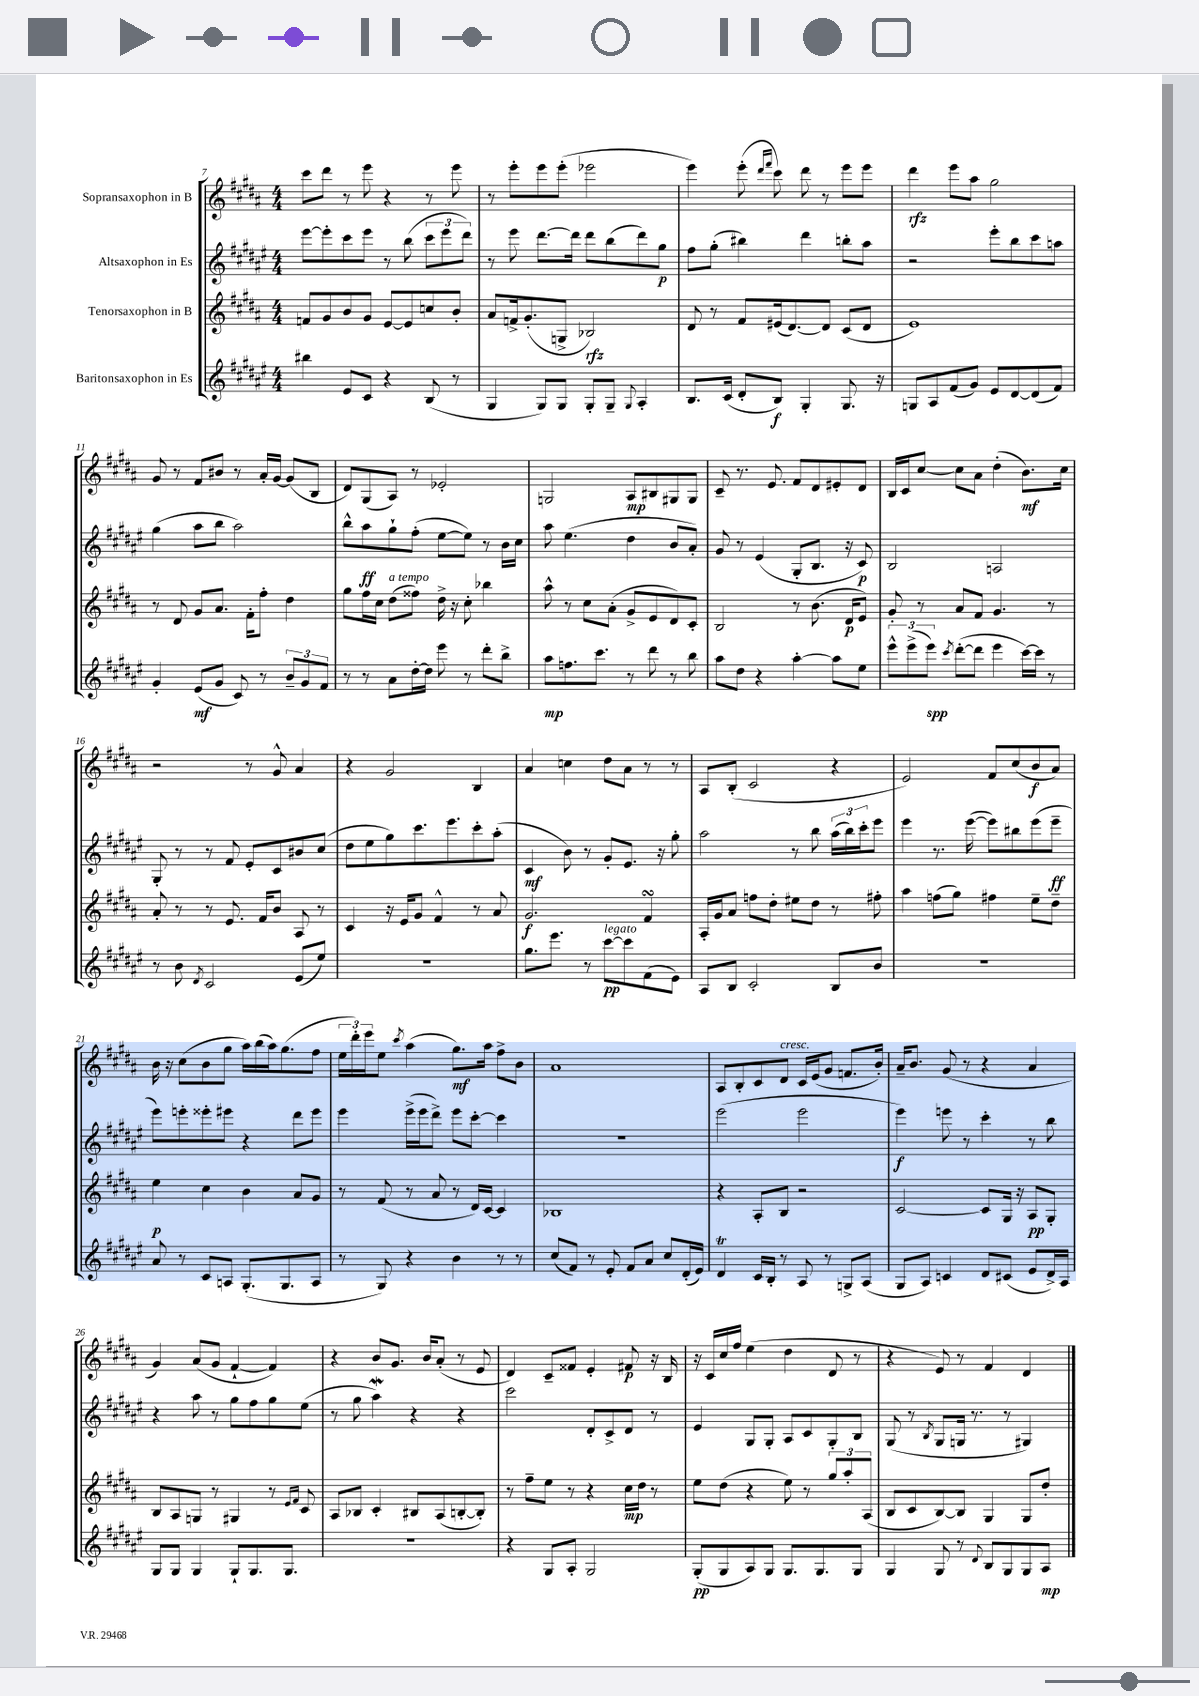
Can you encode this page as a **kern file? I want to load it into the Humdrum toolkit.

**kern	**dynam	**kern	**dynam	**kern	**dynam	**kern	**dynam
*part4	*part4	*part3	*part3	*part2	*part2	*part1	*part1
*staff4	*staff4	*staff3	*staff3	*staff2	*staff2	*staff1	*staff1
*I"Baritonsaxophon in Es	*	*I"Tenorsaxophon in B	*	*I"Altsaxophon in Es	*	*I"Sopransaxophon in B	*
*clefG2	*	*clefG2	*	*clefG2	*	*clefG2	*
*k[f#c#g#d#a#e#]	*	*k[f#c#g#d#a#]	*	*k[f#c#g#d#a#e#]	*	*k[f#c#g#d#a#]	*
*M4/4	*	*M4/4	*	*M4/4	*	*M4/4	*
=7	=7	=7	=7	=7	=7	=7	=7
4bb#X\	.	8fn/L	.	[8eee#\L	.	8ccc#\L	.
.	.	8g#/	.	8eee#'\]	.	8ddd#\J	.
8e#/L	.	8b/	.	8ccc#\	.	8r	.
8c#/J	.	8g#/J	.	8eee#\J	.	8eee\	.
4r	.	[8e/L	.	8r	.	4r	.
.	.	8e/]	.	(8bb\	.	.	.
(8B/	.	8ccn/	.	12ccc#\L	.	8r	.
.	.	.	.	12eee#\	.	.	.
8r	.	8b'/J	.	.	.	8eee\	.
.	.	.	.	12ddd#\J)	.	.	.
=8	=8	=8	=8	=8	=8	=8	=8
4G#/	.	8a#/L	.	8r	.	8r	.
.	.	16fn^/k	.	8eee#\	.	8eee'\L	.
.	.	(8.g#'/	.	.	.	.	.
8G#/L)	.	.	.	[8.ddd#\L	.	8eee\	.
8G#/J	.	8Gn^/J	.	.	.	(8eee'\J	.
.	.	.	.	16ddd#\Jk]	.	.	.
8G#'/L	.	2B-X/)	rfz	8ddd#\L	.	2eee-X\	.
8G#~/J	.	.	.	(8bb\	.	.	.
8qqG#/	.	.	.	.	.	.	.
4A#'/	.	.	.	8ddd#\)	.	.	.
.	.	.	.	8gg#\J	p	.	.
=9	=9	=9	=9	=9	=9	=9	=9
8.B/L	.	8d#/	.	8ff#\L	.	4eee\)	.
.	.	8r	.	(8gg#'\J	.	.	.
(16c#/Jk	.	.	.	.	.	.	.
8d#'/L	.	8f#/L	.	4bb#X\)	.	(8eee'\	.
.	.	.	.	.	.	16qqddd#/LL	.
.	.	.	.	.	.	16qqfff#/JJ	.
8B/J)	f	(16e#X/k	.	.	.	8ccc#\)	.
.	.	[8.d#/)	.	.	.	.	.
4G#'/	.	.	.	4ddd#\	.	8ddd#\	.
.	.	8d#/J]	.	.	.	8r	.
8.G#/	.	(8c#/L	.	8bbn'\L	.	8eee\L	.
.	.	8d#/J	.	8aa#\J	.	8eee\J	.
16r	.	.	.	.	.	.	.
=10	=10	=10	=10	=10	=10	=10	=10
8Gn/L	.	1e)	.	2r	.	4ddd#\	rfz
8A#/	.	.	.	.	.	.	.
(8f#/	.	.	.	.	.	8eee\L	.
8g#/J)	.	.	.	.	.	8aa#\J	.
8e#/L	.	.	.	8eee#'\L	.	2gg#\	.
[8d#/	.	.	.	8bb\	.	.	.
(8d#/]	.	.	.	8ccc#\	.	.	.
8f#/J)	.	.	.	8aan\J	.	.	.
!!LO:LB:g=z
=11	=11	=11	=11	=11	=11	=11	=11
4g#'/	.	8r	.	(4gg#\	.	8g#/	.
.	.	8d#/	.	.	.	8r	.
(8e#/L	mf	8g#/L	.	8aa#\L	.	8f#/L	.
8g#/J	.	8.a#/J	.	8bb\J	.	8b#X/J	.
8c#/)	.	.	.	2aa#\)	.	8r	.
.	.	16f#'\KL	.	.	.	.	.
8r	.	8ff#'\J	.	.	.	16a#'/LL	.
.	.	.	.	.	.	[16g#/JJ	.
12b~/L	.	4dd#\	.	.	.	(8g#/L]	.
12g#/	.	.	.	.	.	.	.
.	.	.	.	.	.	8B/J	.
12f#/J	.	.	.	.	.	.	.
=12	=12	=12	=12	=12	=12	=12	=12
8r	.	8gg#\L	.	8bb^^\L	.	8d#/L)	.
8r	.	16ff#\L	.	8aa#\	ff	(8G#/	.
.	.	16cc#\JJ	.	.	.	.	.
!	!	!LO:TX:a:i:t=a tempo	!	!	!	!	!
8a#\L	.	(8dd#\L	.	8gg#`\	.	8A#/J)	.
[16dd#'\L	.	8ff##X\J)	.	(8ff#'\J	.	8r	.
16dd#\JJ]	.	.	.	.	.	.	.
8eee#\	.	16dd#^\	.	[8ee#\L	.	2e-X'/	.
.	.	16r	.	.	.	.	.
8r	.	8cc#'\	.	8ee#\J])	.	.	.
8ddd#'\L	.	4bb-X\	.	8r	.	.	.
8bb^\J	.	.	.	16b\LL	.	.	.
.	.	.	.	16cc#\JJ	.	.	.
=13	=13	=13	=13	=13	=13	=13	=13
8aa#\L	mp	8aa#^^\	.	8aa#\	.	2Gn/	.
8.ffn\	.	8r	.	(4.ee#\	.	.	.
.	.	8cc#\L	.	.	.	.	.
8.ccc#\J	.	.	.	.	.	.	.
.	.	(8a#'\J	.	.	.	.	.
8r	.	8g#^/L	.	4dd#\	.	8A#/L	mp
8ddd#\	.	8e/	.	.	.	8B#X/	.
8r	.	8d#/)	.	8b/L	.	8G#X/	.
8bb\	.	8c#'/J	.	8a#'/J)	.	8G#/J	.
=14	=14	=14	=14	=14	=14	=14	=14
8aa#\L	.	2B/	.	8g#/	.	8c#~/	.
8dd#\J	.	.	.	8r	.	8.r	.
4r	.	.	.	(4e#/	.	.	.
.	.	.	.	.	.	8.e/	.
[4aa#'\	.	8r	.	8G#'/L	.	8f#/L	.
.	.	(8.b\	.	8.B/J	.	8d#/	.
8aa#\L]	.	.	.	.	.	8e#X'/	.
.	.	16d#/KL	p	16r	.	.	.
8ee#\J	.	8e/J)	.	8c#/)	p	8d#/J	.
=15	=15	=15	=15	=15	=15	=15	=15
12eee#^^\L	.	8g#'/	.	2B/	.	16B/LL	.
.	.	.	.	.	.	16c#/J	.
(12eee#^\	.	.	.	.	.	.	.
.	.	8r	.	.	.	[8cc#/J	.
12eee#\J)	spp	.	.	.	.	.	.
8qccc#/	.	.	.	.	.	.	.
([8ddd#'\L	.	8a#/L	.	.	.	8cc#\L]	.
8ddd#\J]	.	8f#/J	.	.	.	8a#\J	.
4eee#\	.	4.g#/	.	2An/	.	(4dd#'\	.
[16ccc#\LL)	.	.	.	.	.	8.b\L)	mf
16ccc#\JJ]	.	.	.	.	.	.	.
8r	.	8r	.	.	.	.	.
.	.	.	.	.	.	16cc#\Jk	.
!!LO:LB:g=z
=16	=16	=16	=16	=16	=16	=16	=16
8r	.	8a#'/	.	8G#'/	.	2r	.
8b\	.	8r	.	8r	.	.	.
8qd#/	.	.	.	.	.	.	.
2c#/	.	8r	.	8r	.	.	.
.	.	8.e/	.	8f#/	.	.	.
.	.	.	.	8e#'/L	.	8r	.
.	.	16f#/KL	.	.	.	.	.
.	.	8b/J	.	8c#/	.	8g#^^/	.
(8e#/L	.	8A#/	.	8b#X/	.	4a#/	.
8ee#/J)	.	8r	.	(8cc#/J	.	.	.
=17	=17	=17	=17	=17	=17	=17	=17
1r	.	4c#/	.	8dd#\L	.	4r	.
.	.	.	.	8ee#\	.	.	.
.	.	16r	.	8gg#\)	.	2g#/	.
.	.	16e/KL	.	.	.	.	.
.	.	8g#/J	.	8.ccc#\	.	.	.
.	.	4f#^^/	.	.	.	.	.
.	.	.	.	8.eee#\	.	.	.
.	.	8r	.	8ccc#'\	.	4B/	.
.	.	8a#/	.	(8aa#'\J	.	.	.
=18	=18	=18	=18	=18	=18	=18	=18
8.gg#\L	.	2.g#/	f	4c#/	mf	4a#/	.
8.eee#\J	.	.	.	.	.	.	.
.	.	.	.	8b\)	.	4ccn\	.
8r	.	.	.	8r	.	.	.
!LO:TX:a:i:t=legato	!	!	!	!	!	!	!
[8ccc#\L	pp	.	.	8g#'/L	.	8dd#\L	.
8ccc#\]	.	.	.	8.e#/J	.	8a#\J	.
(8f#\	.	4f#sSSS/	.	.	.	8r	.
.	.	.	.	16r	.	.	.
8e#\J)	.	.	.	8gg#'\	.	8r	.
=19	=19	=19	=19	=19	=19	=19	=19
8A#/L	.	16A#'/LL	.	2aa#\	.	8A#/L	.
.	.	16g#/J	.	.	.	.	.
8B/J	.	8a#/J	.	.	.	(8B'/J	.
2c#'/	.	8ffn\L	.	.	.	2c#/	.
.	.	8dd#'\J	.	.	.	.	.
.	.	8ee#X\L	.	8r	.	.	.
.	.	8dd#\J	.	8bb\	.	.	.
8B/L	.	8r	.	(24aa#\LL	.	4r	.
.	.	.	.	24bb\)	.	.	.
.	.	.	.	24ccc#'\J	.	.	.
8b/J	.	8ff#X'\	.	8eee#\J	.	.	.
=20	=20	=20	=20	=20	=20	=20	=20
1r	.	4aa#\	.	4eee#\	.	2e/)	.
.	.	(8ffn\L	.	8.r	.	.	.
.	.	8gg#\J)	.	.	.	.	.
.	.	.	.	([16eee#\	.	.	.
.	.	4ff#X\	.	8eee#\L])	.	8f#/L	.
.	.	.	.	8bb#X\	.	(8cc#/	.
.	.	8ee~\L	.	(8eee#\	.	8b/	f
.	.	8dd#~\J	.	8eee#~\J	ff	8a#/J)	.
!!LO:LB:g=z
=21	=21	=21	=21	=21	=21	=21	=21
8a#/	.	4ee\	p	8eee#\L)	.	16b\	.
.	.	.	.	.	.	16r	.
8r	.	.	.	8eeen'\	.	(8cc#\L	.
8c#/L	.	4cc#\	.	8eee##X'\	.	8b\	.
8An/J	.	.	.	8eee#X\J	.	8gg#\J	.
(8.G#'/L	.	4b\	.	4r	.	16aa#\LL)	.
.	.	.	.	.	.	(16bb\	.
.	.	.	.	.	.	16aa#\J)	.
8.G#/	.	.	.	.	.	(8.gg#\	.
.	.	8a#/L	.	8ddd#\L	.	.	.
8A/J	.	8g#/J	.	8eee#\J	.	8ff#\J	.
=22	=22	=22	=22	=22	=22	=22	=22
8r	.	8r	.	4eee#\	.	24ee\LL	.
.	.	.	.	.	.	24ddd#'\)	.
.	.	.	.	.	.	24eee\J	.
8G#/)	.	(8f#/	.	.	.	8ee\J	.
.	.	.	.	.	.	8qccc#/	.
4r	.	8r	.	(16eee#^\LL	.	(4aa#\	.
.	.	.	.	16eee#\J	.	.	.
.	.	8a#/	.	8ddd#^\J)	.	.	.
4b\	.	8r	.	8eee#\L	.	8.gg#\L)	mf
.	.	16d#/LL)	.	[8ccc#'\J	.	.	.
.	.	[16c#/JJ	.	.	.	16aa#\Jk	.
8r	.	4c#/]	.	4ccc#\]	.	8ff#^\L	.
8r	.	.	.	.	.	8b\J	.
=23	=23	=23	=23	=23	=23	=23	=23
(8cc#/L	.	1B-X	.	1r	.	1a#	.
8f#/J)	.	.	.	.	.	.	.
8r	.	.	.	.	.	.	.
8e#'/	.	.	.	.	.	.	.
8f#/L	.	.	.	.	.	.	.
8a#/J	.	.	.	.	.	.	.
8cc#/L	.	.	.	.	.	.	.
(16d#'/L	.	.	.	.	.	.	.
16e#/JJ)	.	.	.	.	.	.	.
=24	=24	=24	=24	=24	=24	=24	=24
4d#T/	.	4r	.	(2eee#\	.	8A#/L	.
.	.	.	.	.	.	8B'/	.
16c#/LL	.	8A#'/L	.	.	.	8c#/	.
16B'/JJ	.	.	.	.	.	.	.
!	!	!	!	!	!	!LO:TX:a:i:t=cresc.	!
8r	.	8B/J	.	.	.	8d#/J	.
8A#/	.	2r	.	2eee#\	.	16c#/LL	.
.	.	.	.	.	.	(16e/J	.
8r	.	.	.	.	.	8g#/J	.
8Gn^/L	.	.	.	.	.	8.fn/L	.
(8A#/J	.	.	.	.	.	.	.
.	.	.	.	.	.	16b'/Jk)	.
=25	=25	=25	=25	=25	=25	=25	=25
8G#/L	.	[2c#/	.	4eee#\)	f	16a#~/KL	.
.	.	.	.	.	.	8.b/J	.
8A#/J)	.	.	.	.	.	.	.
4cn/	.	.	.	8eeen\	.	(8g#/	.
.	.	.	.	8r	.	8r	.
8d#/L	.	8c#/L]	.	4ccc#'\	.	4r	.
(8c#X/J	.	16G#/Jk	.	.	.	.	.
.	.	16r	.	.	.	.	.
8e#/L	.	8A#/L	pp	8r	.	4a#/	.
16d#^/L)	.	8G#'/J	.	8bb\	.	.	.
16A#/JJ	.	.	.	.	.	.	.
!!LO:LB:g=z
=26	=26	=26	=26	=26	=26	=26	=26
8G#/L	.	8B/L	.	4r	.	4g#/)	.
8G#/J	.	8A#/	.	.	.	.	.
4G#/	.	8Gn/J	.	8aa#\	.	(8a#/L	.
.	.	8r	.	8r	.	8g#/J	.
8G#`/L	.	4G#X/	.	8gg#\L	.	[4f#`/	.
8.G#/	.	.	.	8ff#\	.	.	.
.	.	8r	.	8gg#\	.	4f#/])	.
8.G#/J	.	.	.	.	.	.	.
.	.	16qqe/LL	.	.	.	.	.
.	.	16qqf#/JJ	.	.	.	.	.
.	.	8c#/	.	(8ee#\J	.	.	.
=27	=27	=27	=27	=27	=27	=27	=27
1r	.	8A#/L	.	8r	.	4r	.
.	.	8B-X/J	.	8gg#\	.	.	.
.	.	4c#'/	.	4aa#W\)	.	8b/L	.
.	.	.	.	.	.	8.g#/J	.
.	.	8B#X/L	.	4r	.	.	.
.	.	.	.	.	.	16b/KL	.
.	.	(8A#/	.	.	.	(8a#'/J	.
.	.	[8Bn'/	.	4r	.	8r	.
.	.	8B'/J])	.	.	.	8e/	.
=28	=28	=28	=28	=28	=28	=28	=28
4r	.	8r	.	2ccc#\	.	4d#/)	.
.	.	8ff#~\L	.	.	.	.	.
8G#/L	.	8ee\J	.	.	.	8c#~/L	.
8A#'/J	.	8r	.	.	.	8f##X/J	.
2G#/	.	4r	.	8d#'/L	.	4e'/	.
.	.	.	.	8c#^/	.	.	.
.	.	16cc#\LL	mp	8d#/J	.	8f#X/	p
.	.	16dd#\JJ	.	.	.	.	.
.	.	8r	.	8r	.	16r	.
.	.	.	.	.	.	16B/	.
=29	=29	=29	=29	=29	=29	=29	=29
(8G#'/L	pp	8ee\L	.	4e#/	.	16r	.
.	.	.	.	.	.	16c#/LL	.
8G#/	.	(8dd#\J	.	.	.	16cc#/	.
.	.	.	.	.	.	16ff#/JJ	.
8A#/)	.	4r	.	8G#/L	.	(4ee\	.
8G#/J	.	.	.	8G#'/J	.	.	.
8.G#/L	.	8ee\)	.	8A#/L	.	4dd#\	.
.	.	8r	.	8c#/	.	.	.
8.G#/	.	.	.	.	.	.	.
.	.	12gg#/L	.	8G#'/	.	8d#/	.
.	.	12aa#'/	.	.	.	.	.
8G#/J	.	.	.	8B/J	.	8r	.
.	.	(12A#/J	.	.	.	.	.
=30	=30	=30	=30	=30	=30	=30	=30
4G#/	.	8B/L	.	(8G#/	.	4r	.
.	.	8c#/	.	8r	.	.	.
.	.	.	.	8qB/	.	.	.
8G#/	.	[8B/)	.	8G#/L	.	8e/)	.
8r	.	8B/J]	.	16Gn/Jk	.	8r	.
.	.	.	.	8.r	.	.	.
8qqd#/	.	.	.	.	.	.	.
8B/L	.	4G#/	.	.	.	4f#/	.
8G#/	.	.	.	8r	.	.	.
8G#/	.	8G#/L	.	4G#X/)	.	4d#/	.
8A#/J	mp	8dd#'/J	.	.	.	.	.
==	==	==	==	==	==	==	==
*-	*-	*-	*-	*-	*-	*-	*-
